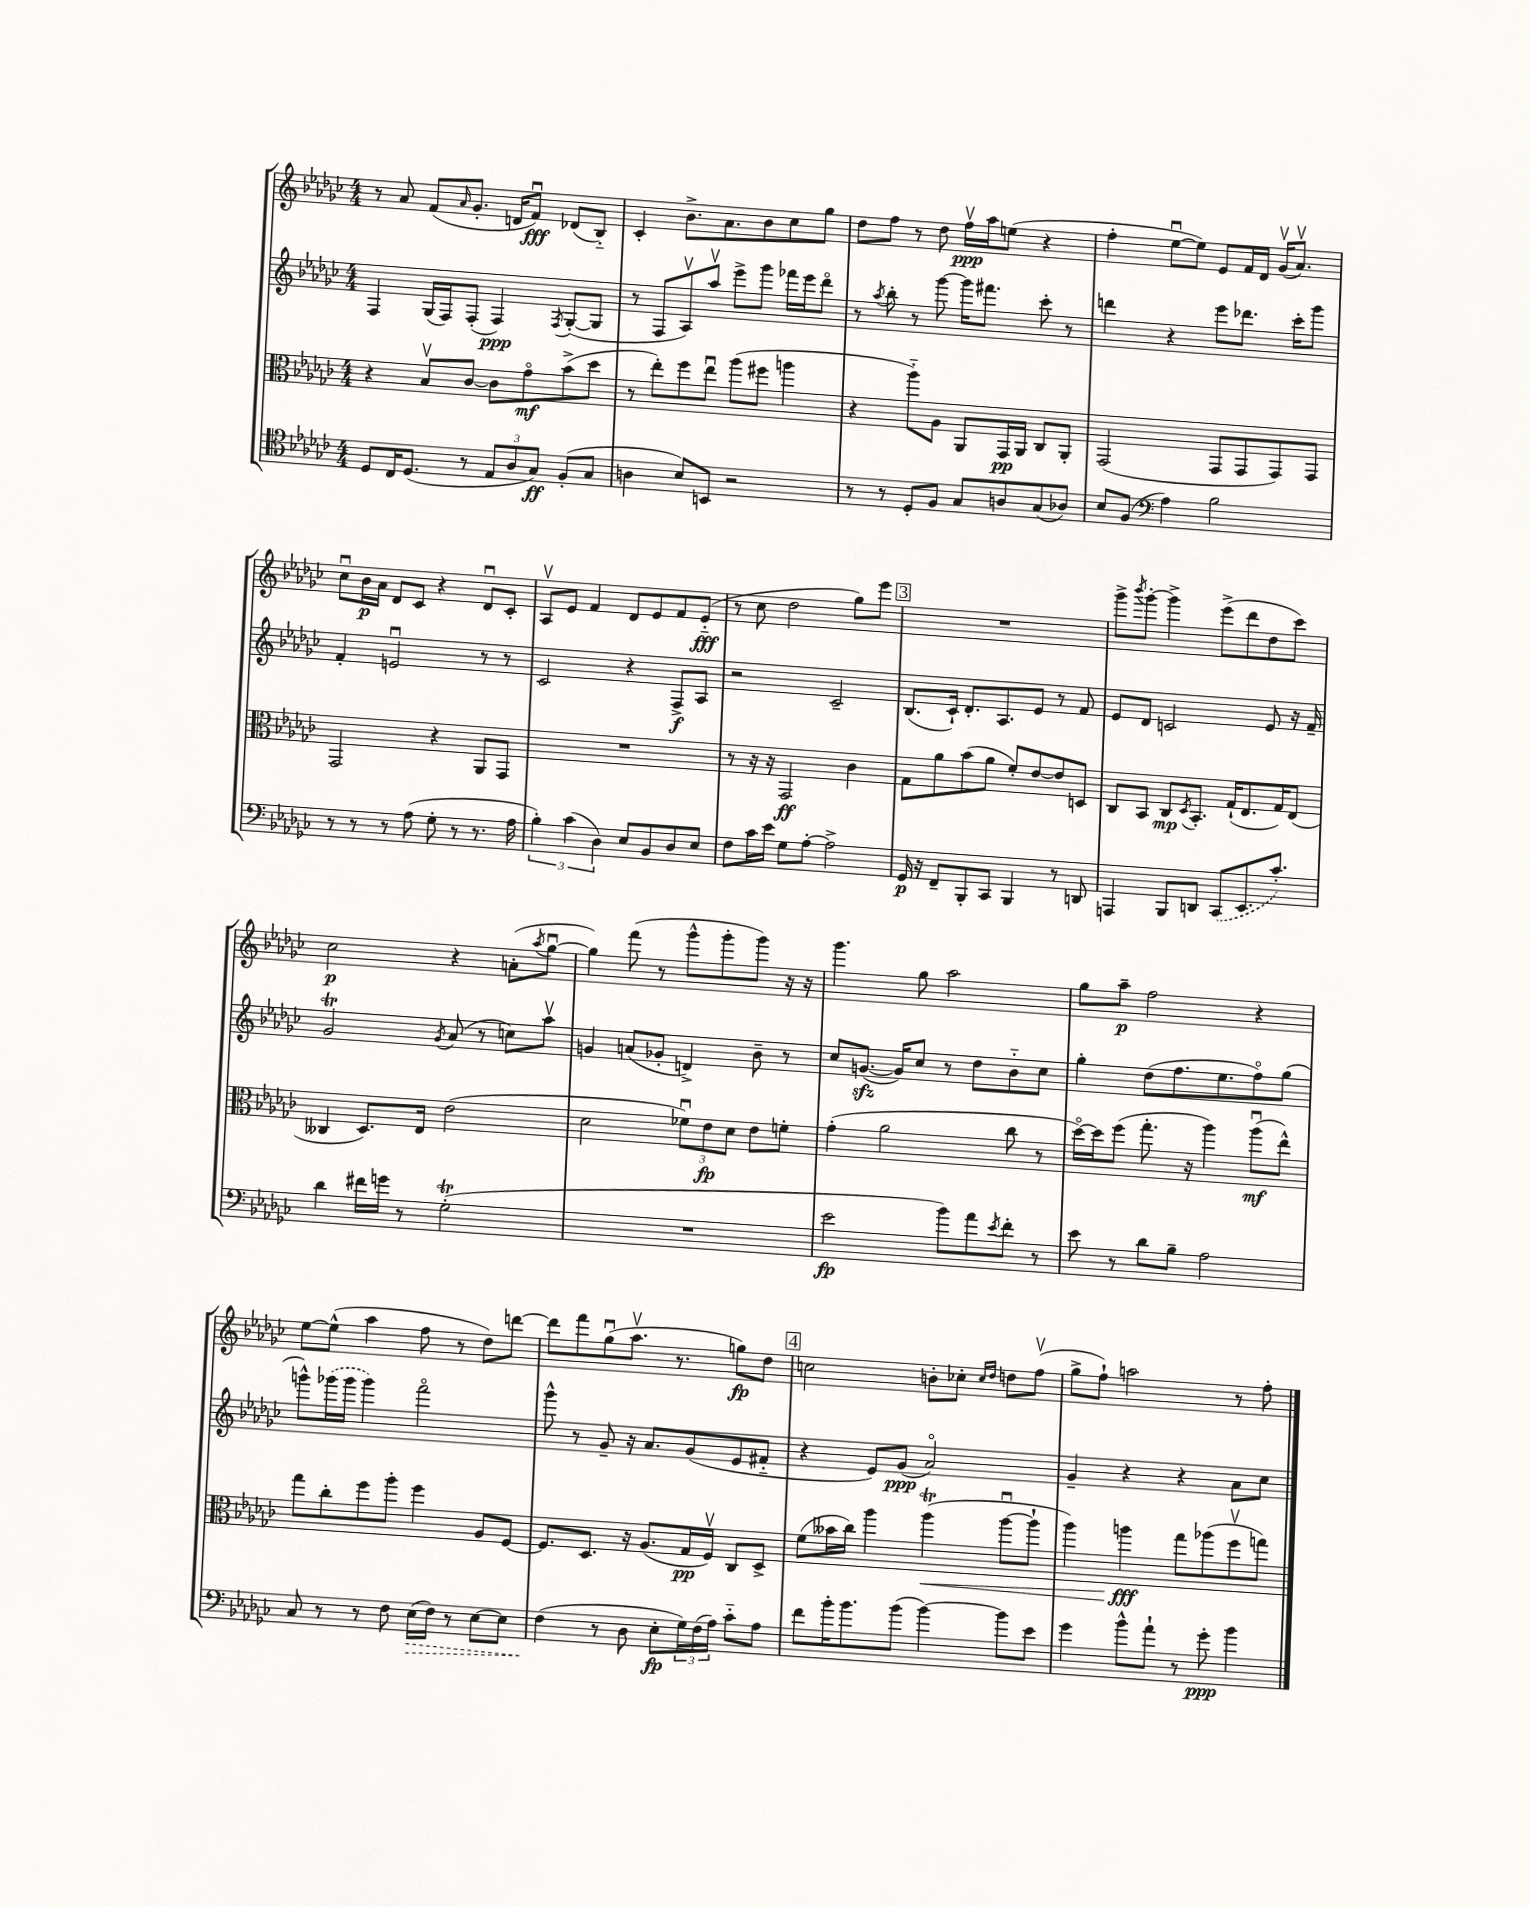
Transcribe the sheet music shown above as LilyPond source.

<<
\new StaffGroup <<
\new Staff = "s0" {
    \clef treble \key ges \major \numericTimeSignature \time 4/4
    r8 aes'8 f'8( \grace { aes'16 } ges'8.-. d'16 f'8\downbow\fff) des'8( bes8-_) |
    ces'4-. bes'8.-> aes'8. bes'8 ces''8 ges''8 |
    des''8 f''8 r8 des''8 f''16\upbow\ppp aes''16 e''8( r4 |
    f''4-. ees''8~\downbow ees''8) ees'8 f'16 des'16 ges'16\upbow( aes'8.\upbow) |
    ces''8\downbow bes'16\p aes'16 des'8 ces'8 r4 des'8\downbow ces'8-. |
    aes8\upbow ees'8 f'4 des'8 ees'8 f'8 ees'8-_\fff( |
    r8 ces''8 des''2 ges''8) ees'''8 |
    \mark \markup { \box "3" } R1 |
    ges'''8-> \acciaccatura { bes'''8 } ges'''8~-. ges'''4-> ees'''8->( des'''8 des''8 ces'''8) |
    ces''2\p r4 a'8-.( \acciaccatura { aes''8 } ges''8~\downbow |
    ges''4) f'''8( r8 ges'''8-^ ges'''8-. ges'''8) r16 r16 |
    ges'''4. ges''8 aes''2 |
    ges''8 aes''8--\p f''2 r4 |
    ees''8~ ees''8-^( aes''4 f''8 r8 des''8) d'''8~ |
    d'''8 f'''8 ges''8\downbow( aes''8.\upbow r8. g''8\fp) des''8 |
    \mark \markup { \box "4" } c''2 b'8-. ces''8-. \grace { ces''16 des''16 } d''8 f''8\upbow( |
    ges''8-> f''8-!) a''2 r8 f''8-. \bar "|." |
}
\new Staff = "s1" {
    \clef treble \key ges \major \numericTimeSignature \time 4/4
    f4 ges16( f16) f8-.( f4\ppp) \acciaccatura { f8 } ges8~-.( ges8 |
    r8 f8 aes8\upbow) aes''8\upbow ees'''8-> ges'''8 fes'''16 ees'''16 des'''8\flageolet |
    r8 \acciaccatura { aes''8 } bes''8-. r8 ges'''8~ ges'''16 fis'''8. ces'''8-. r8 |
    d'''4 r4 ees'''8 des'''8. ces'''16-. ges'''8 |
    f'4-. e'2\downbow r8 r8 |
    ces'2 r4 f8->\f aes8 |
    r2 ces'2-- |
    \mark \markup { \box "3" } bes8.( ces'16-!) des'8.-. aes8. ees'8 r8 f'8 |
    ees'8 des'8 c'2 ees'8 r16 f'16-- |
    ges'2\trill \acciaccatura { ges'8 } aes'8( r8 c''8) aes''8\upbow |
    g'4 a'8( ges'8-. d'4->) bes'8-- r8 |
    ces''8 g'8.~\sfz( g'16) ces''8 r8 des''8 bes'8-_ ces''8 |
    ges''4-. des''8( f''8. ees''8. f''8\flageolet) ges''8( |
    g'''8-^) \once \slurDashed ges'''16( ges'''16 ges'''4) f'''2\flageolet |
    ges'''8-^ r8 ges'8-- r16 aes'8. ges'8( ees'8 fis'8-_ |
    \mark \markup { \box "4" } r4 ees'8) ges'8\ppp( aes'2\flageolet) |
    ges'4-- r4 r4 aes'8 ces''8 \bar "|." |
}
\new Staff = "s2" {
    \clef alto \key ges \major \numericTimeSignature \time 4/4
    r4 bes8\upbow ces'8~ ces'8 ges'8\flageolet\mf bes'8->( des''8 |
    r8 ees''8-.) f''8 ees''8\downbow aes''8( fis''8 a''4 |
    r4 aes''8-_) aes8 aes,8 ges,16\pp aes,16 ces8 aes,8-. |
    ges,2( ges,8 ges,8 ges,8) ges,8 |
    ges,2 r4 aes,8 ges,8 |
    R1 |
    r8 r16 r16 ges,2\ff ces'4 |
    \mark \markup { \box "3" } ges8 aes'8 bes'8( aes'8 f'8-.) ees'8~ ees'8 d8 |
    ces8 bes,8 ces8\mp \acciaccatura { des8 } bes,8.-. ges16-!( ees8. ges16) ees8( |
    ceses4 des8.) ees16 ees'2( |
    des'2 \tuplet 3/2 { fes'8\downbow) ees'8\fp des'8 } ees'8 f'8-. |
    ges'4-.( aes'2 ces''8 r8 |
    des''16~\flageolet) des''16 f''8( ges''8.-. r16 aes''4) aes''8\downbow\mf( ees''8-^) |
    ges''8 ces''8-. f''8 aes''8-. f''4 aes8 f8~ |
    f8. des8. r16 aes8.( ges16\pp f16\upbow) ces8 des8-> |
    \mark \markup { \box "4" } f'8( beses'16 ces''16) aes''4 aes''4\trill\<( aes''8~\downbow aes''8-! |
    aes''4) a''4\fff\! ges''8 aes''8( f''8\upbow g''8) \bar "|." |
}
\new Staff = "s3" {
    \clef tenor \key ges \major \numericTimeSignature \time 4/4
    des8 ces16 des8.( r8 \tuplet 3/2 { ees8 aes8 ges8\ff) } f8-.( ges8 |
    a4 bes8) b,8 r2 |
    r8 r8 des8-. f8 ges8 a8 ges8( aes8) |
    bes8 f8( \clef bass aes4) bes2 |
    r8 r8 r8 aes8( ges8-. r8 r8. aes16 |
    \tuplet 3/2 { bes4-.) ces'4( des4) } ees8 bes,8 des8 ees8 |
    f8 ces'16 ees'16 ges8 aes8~-. aes2-> |
    \mark \markup { \box "3" } ges,16\p r16 f,8-- bes,,8-. ces,8 bes,,4 r8 d,8 |
    a,,4 bes,,8 d,8 \once \slurDashed ces,8( ees,8. ces'8.-.) |
    des'4 fis'16 g'16 r8 ges2-.\trill( |
    R1 |
    ees'2\fp bes'8) aes'8 \acciaccatura { ees'8 } f'8-. r8 |
    ees'8 r8 des'8 bes8-- aes2 |
    ces8 r8 r8 f8 \once \override Hairpin.style = #'dashed-line ees16\>( f16) r8 ees8~ ees8 |
    f4\!( r8 des8 ees8-.\fp \tuplet 3/2 { ges16) f16( aes16) } ces'8-_ aes8 |
    \mark \markup { \box "4" } f'8 bes'16-. bes'8. bes'8( bes'4~) bes'8 ees'8 |
    ges'4 bes'8-^ aes'8-! r8 ges'8-.\ppp bes'4 \bar "|." |
}
>>
>>
\layout { \context { \Score \remove "Bar_number_engraver" } }
